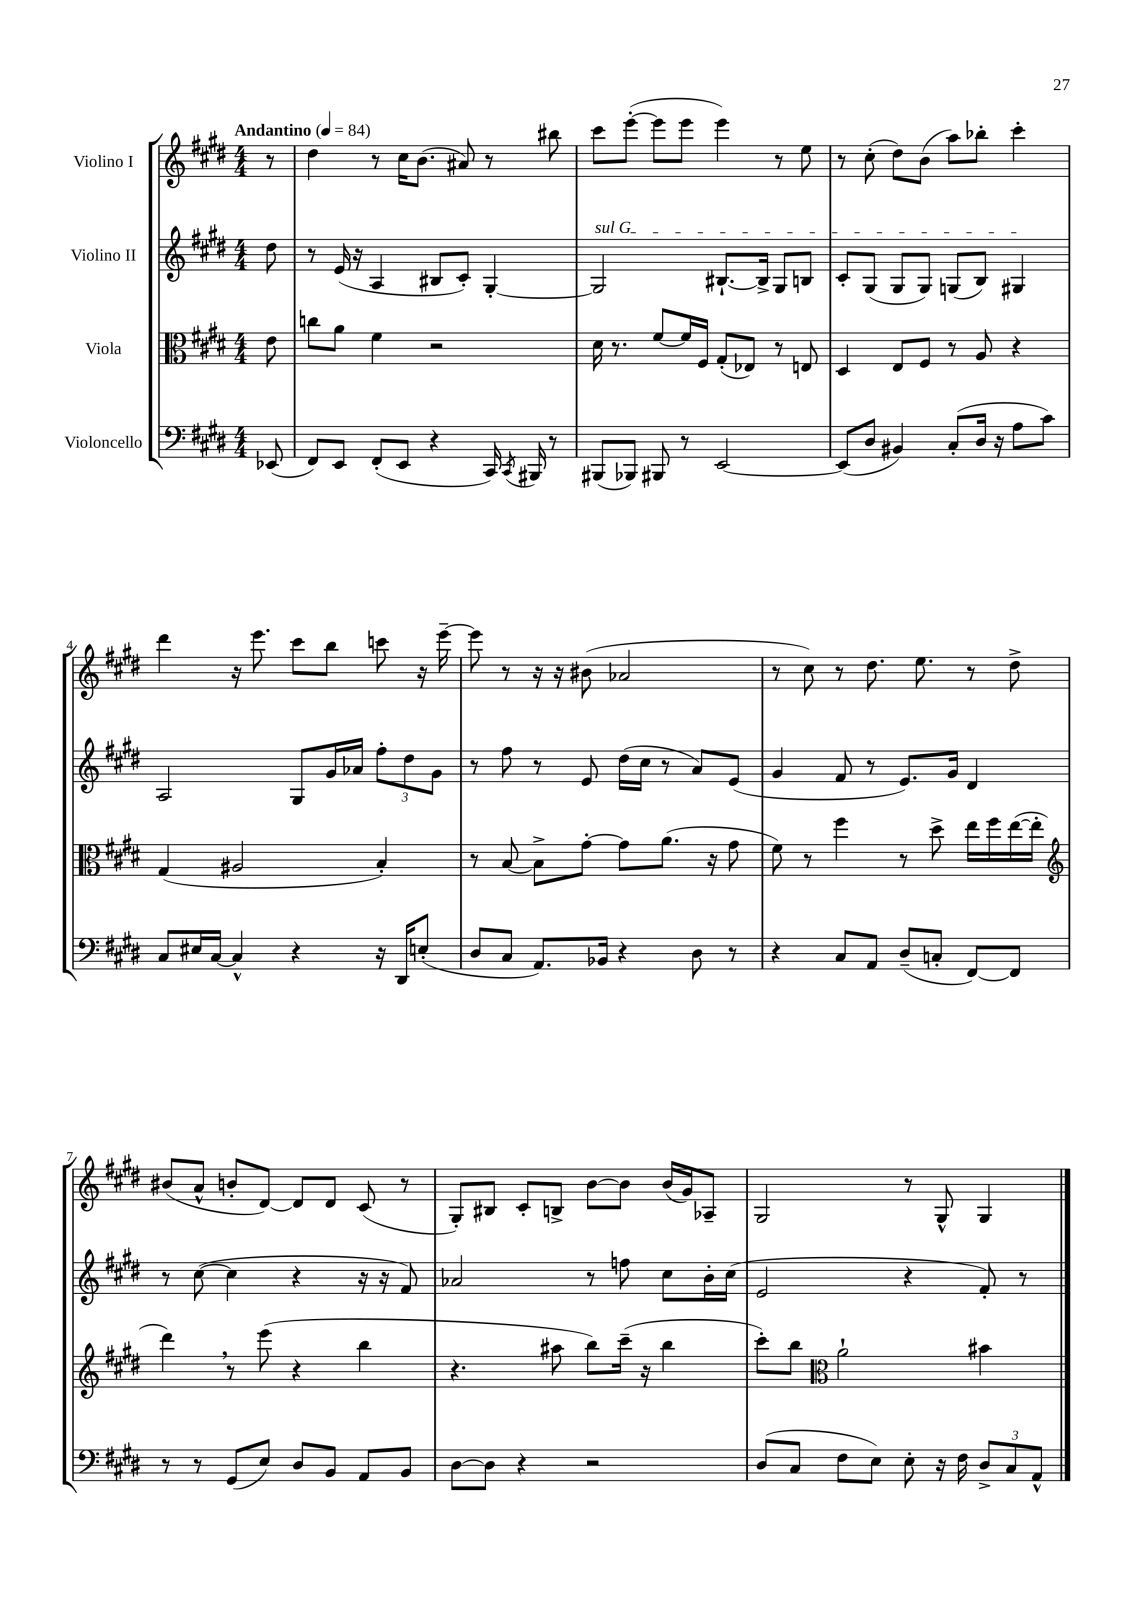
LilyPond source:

<<
\new StaffGroup <<
\new Staff = "s0" \with { instrumentName = "Violino I" } {
    \clef treble \key e \major \numericTimeSignature \time 4/4 \partial 8 \tempo "Andantino" 4 = 84
    \autoBeamOff r8 |
    dis''4 r8 cis''16[ b'8.]( ais'8) r8 bis''8 |
    cis'''8[ e'''8]~-.( e'''8[ e'''8] e'''4) r8 e''8 |
    r8 cis''8-.( dis''8[) b'8]( a''8[) bes''8]-. cis'''4-. |
    dis'''4 r16 e'''8. cis'''8[ b''8] c'''8 r16 e'''16~-- |
    e'''8 r8 r16 r16 bis'8( aes'2 |
    r8 cis''8) r8 dis''8. e''8. r8 dis''8-> |
    bis'8[( a'8]-^ b'8[-. dis'8]~) dis'8[ dis'8] cis'8( r8 |
    gis8[-.) bis8] cis'8[-. b8]-> b'8[~ b'8] b'16[( gis'16) aes8]-- |
    gis2 r8 gis8-^ gis4 \bar "|." |
}
\new Staff = "s1" \with { instrumentName = "Violino II" } {
    \clef treble \key e \major \numericTimeSignature \time 4/4 \partial 8
    \autoBeamOff dis''8 |
    r8 e'16( r16 a4 bis8[ cis'8]-.) gis4~-. |
    \once \override TextSpanner.bound-details.left.text = \markup { \italic "sul G" } gis2\startTextSpan bis8.[~-! bis16]-> gis8[ b8] |
    cis'8[-. gis8]( gis8[ gis8]) g8[( b8]) gis4\stopTextSpan |
    a2 gis8[ gis'16 aes'16] \tuplet 3/2 { fis''8[-. dis''8 gis'8] } |
    r8 fis''8 r8 e'8 dis''16[( cis''16] r8 a'8[) e'8]( |
    gis'4 fis'8 r8 e'8.[) gis'16] dis'4 |
    r8 cis''8~( cis''4 r4 r16 r16 fis'8) |
    aes'2 r8 f''8 cis''8[ b'16-. cis''16]( |
    e'2 r4 fis'8-.) r8 \bar "|." |
}
\new Staff = "s2" \with { instrumentName = "Viola" } {
    \clef alto \key e \major \numericTimeSignature \time 4/4 \partial 8
    \autoBeamOff e'8 |
    c''8[ a'8] fis'4 r2 |
    dis'16 r8. fis'8[~ fis'16 fis16] gis8[-.( ees8]) r8 e8 |
    dis4 e8[ fis8] r8 a8 r4 |
    gis4( ais2 b4-.) |
    r8 b8~ b8[-> gis'8]~-. gis'8[ a'8.]( r16 gis'8 |
    fis'8) r8 fis''4 r8 dis''8-> e''16[ fis''16 e''16~( e''16]-. |
    \clef treble dis'''4) \breathe r8 e'''8( r4 b''4 |
    r4. ais''8 b''8[) cis'''16]--( r16 b''4 |
    cis'''8[-.) b''8] \clef alto a'2-! bis'4 \bar "|." |
}
\new Staff = "s3" \with { instrumentName = "Violoncello" } {
    \clef bass \key e \major \numericTimeSignature \time 4/4 \partial 8
    \autoBeamOff ees,8( |
    fis,8[) e,8] fis,8[-.( e,8] r4 cis,16) \acciaccatura { cis,8 } bis,,16 r8 |
    bis,,8[( bes,,8]) bis,,8 r8 e,2~ |
    e,8[( dis8] bis,4) cis8[-.( dis16] r16 a8[ cis'8]) |
    cis8[ eis16 cis16]~ cis4-^ r4 r16 dis,16[ e8]-.( |
    dis8[ cis8] a,8.[) bes,16] r4 dis8 r8 |
    r4 cis8[ a,8] dis8[--( c8]-. fis,8[~) fis,8] |
    r8 r8 gis,8[( e8]) dis8[ b,8] a,8[ b,8] |
    dis8[~ dis8] r4 r2 |
    dis8[( cis8] fis8[ e8]) e8-. r16 fis16 \tuplet 3/2 { dis8[-> cis8 a,8]-^ } \bar "|." |
}
>>
>>
